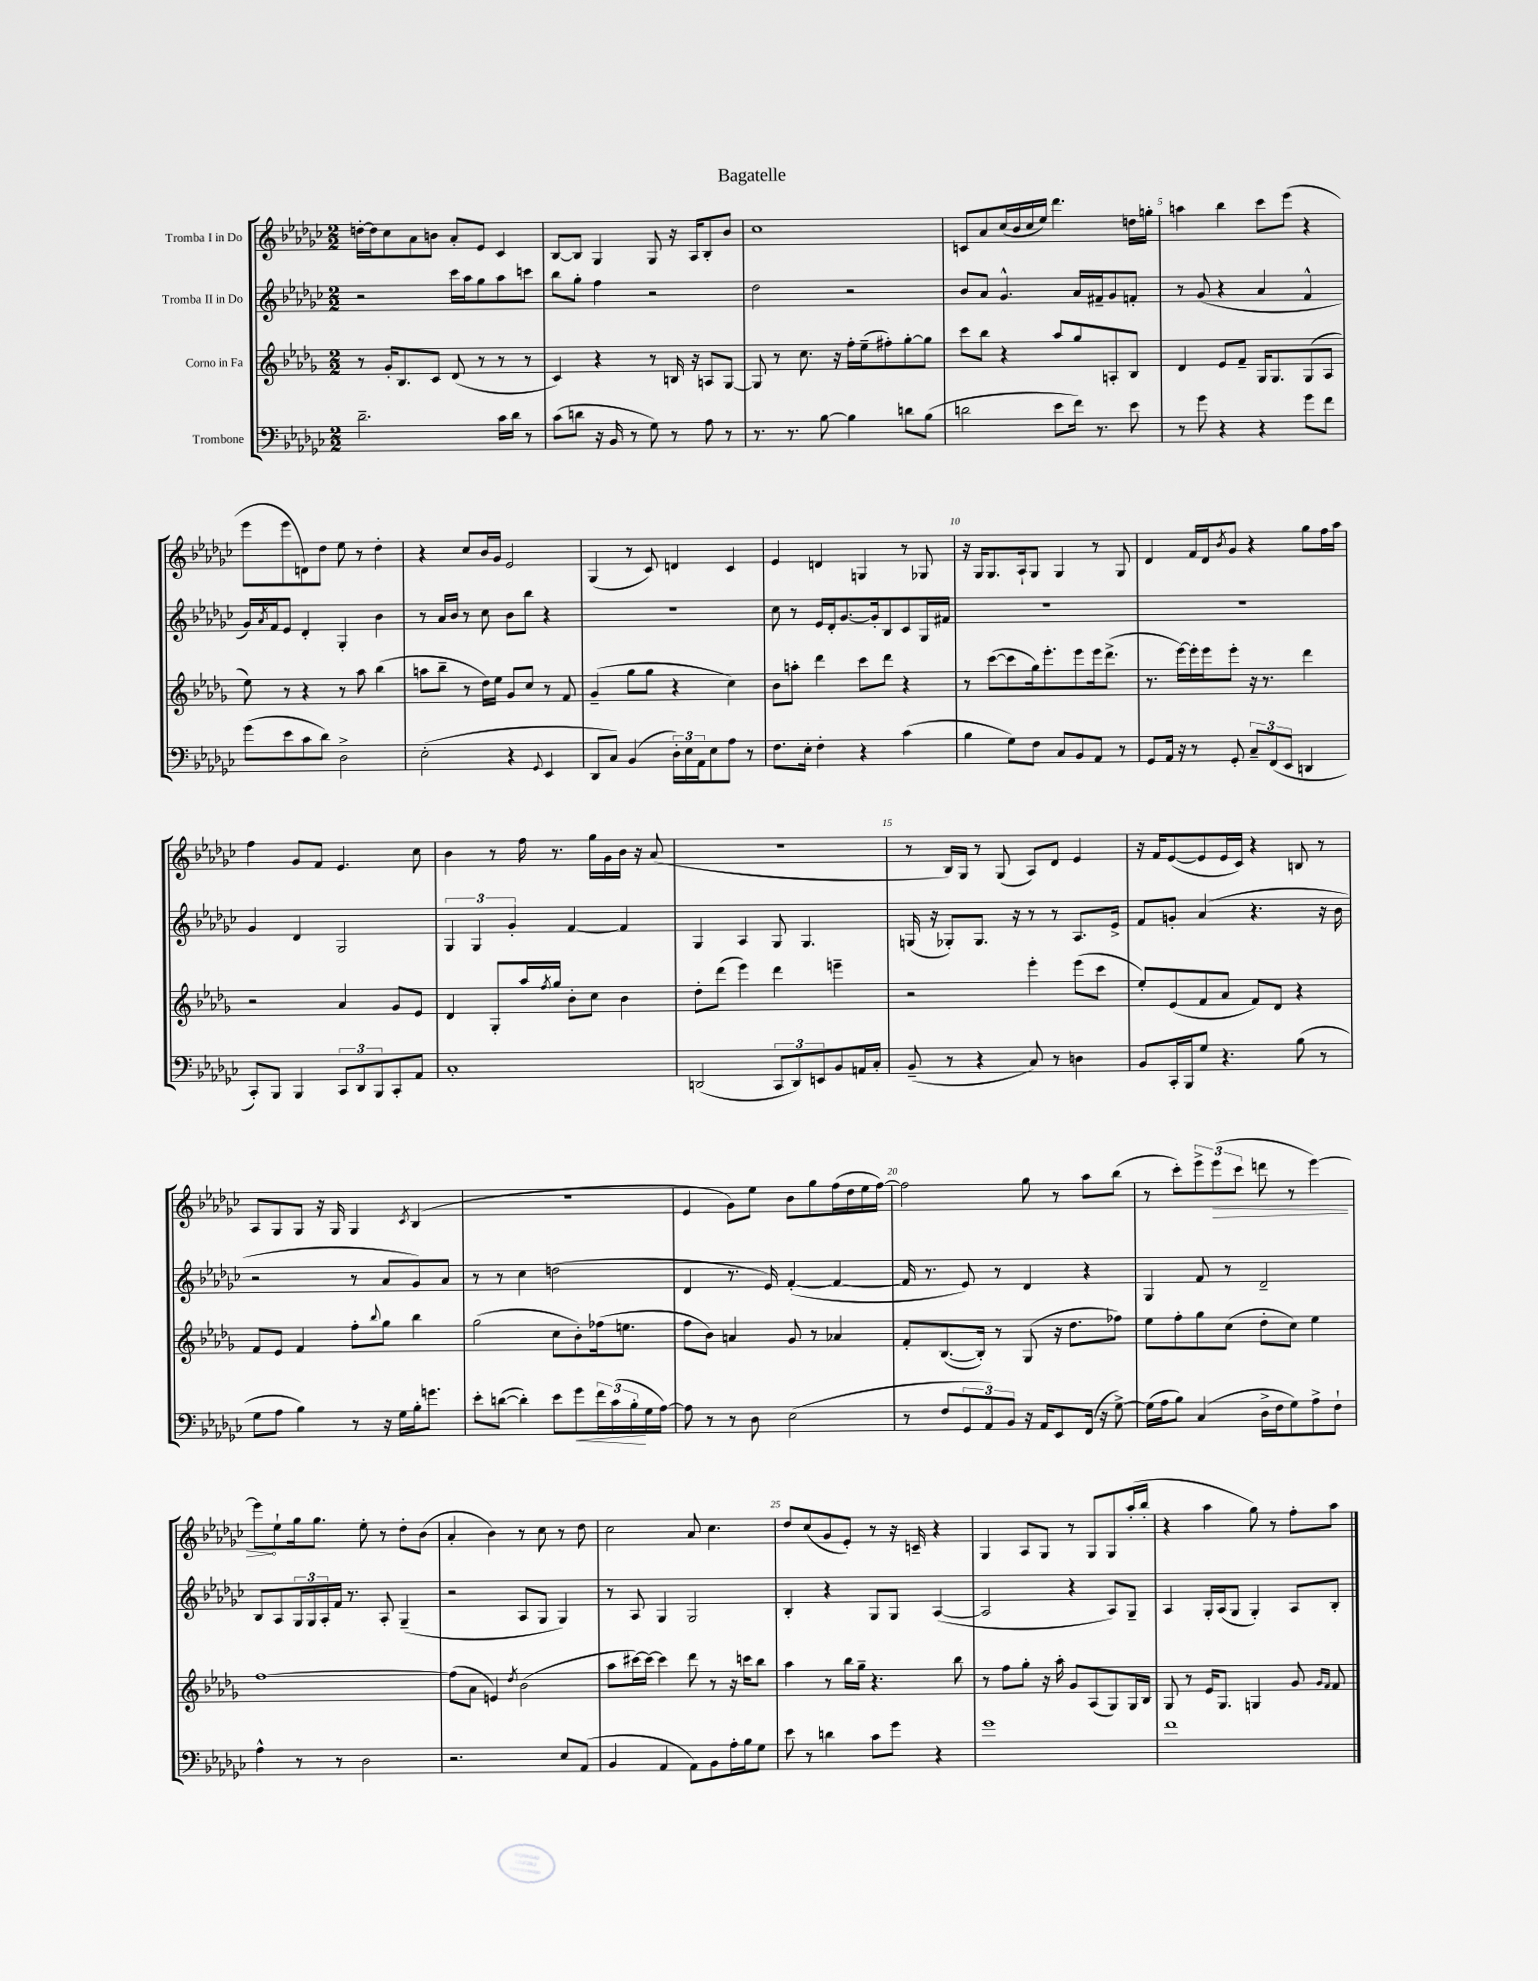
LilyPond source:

\header { title = "Bagatelle" }
<<
\new StaffGroup <<
\new Staff = "s0" \with { instrumentName = "Tromba I in Do" } {
    \clef treble \key ges \major \numericTimeSignature \time 2/2
    d''16~-. d''16 ces''8 aes'8 b'8 aes'8-. ees'8 ces'4 |
    bes8~ bes8 ges4 ges8 r16 aes16 bes8-. bes'8 |
    ces''1 |
    c'8 aes'8 ces''16( bes'16 ces''16 ees''16) des'''4. d''16 g''16-. |
    a''4 bes''4 ces'''8 ees'''8( r4 |
    ees'''8 ees'''8 d'8) des''8 ees''8 r8 des''4-. |
    r4 ces''8 bes'16 ges'16 ees'2 |
    ges4( r8 ces'8) d'4 ces'4 |
    ees'4 d'4 g4 r8 ges8 |
    r16 ges16 ges8. aes16-! ges8 ges4 r8 ges8 |
    des'4 f'16 des'16 \acciaccatura { bes'8 } ges'8 r4 ges''8 f''16 aes''16 |
    f''4 ges'8 f'8 ees'4. ces''8 |
    bes'4 r8 f''16 r8. ges''16 ges'16 bes'16 r16 aes'8( |
    r1 |
    r8 bes16) ges16 r8 ges8( aes8) des'8 ees'4 |
    r16 f'16 ees'8~( ees'8 ees'16 ces'16) r4 b8 r8 |
    aes8 ges8 ges8 r16 ges16 ges4 \acciaccatura { ces'8 } bes4( |
    R1 |
    ees'4 ges'8) ees''8 bes'8 ges''8 f''16( des''16 ees''16 f''16~) |
    f''2 ges''8 r8 aes''8 bes''8( |
    r8 ces'''8-.) \tuplet 3/2 { ees'''8-> \once \override Hairpin.circled-tip = ##t ees'''8\>( ces'''8 } d'''8 r8 ees'''4~) |
    ees'''8\! ees''8-! ges''16 ges''8. ees''8-. r8 des''8-. bes'8( |
    aes'4-. bes'4) r8 ces''8 r8 des''8 |
    ces''2 aes'8 ces''4. |
    des''8 ces''8( ges'8 ees'8-.) r8 r16 c'16-- r4 |
    ges4 aes8 ges8 r8 ges8 ges8 aes''16-.( bes''16-. |
    r4 aes''4 ges''8) r8 f''8-. aes''8 \bar "|." |
}
\new Staff = "s1" \with { instrumentName = "Tromba II in Do" } {
    \clef treble \key ges \major \numericTimeSignature \time 2/2
    r2 ces'''16 aes''16 ges''8 aes''8 c'''8 |
    bes''8 ges''8-. f''4 r2 |
    des''2 r2 |
    bes'8 aes'8 ges'4.-^ aes'16 fis'16-- ges'8 f'8-. |
    r8 ges'8( r4 aes'4 f'4-^ |
    ges'16) \acciaccatura { aes'8 } f'16 ees'8 des'4-. ges4-. bes'4 |
    r8 aes'16 bes'16 r8 ces''8 bes'8 bes''8 r4 |
    R1 |
    ces''8 r8 ees'16 des'16-. ges'8.~ ges'16-. bes8 ces'8 ges16 fis'16 |
    r1 |
    r1 |
    ges'4 des'4 ges2 |
    \tuplet 3/2 { ges4 ges4 ges'4-. } f'4~ f'4 |
    ges4 aes4 ges8 ges4. |
    g16( r16 ges8-.) ges8. r16 r8 r8 aes8. ees'16-> |
    f'8 g'8-. aes'4( r4. r16 bes'16 |
    r2 r8 aes'8 ges'8) aes'8 |
    r8 r8 ces''4 d''2( |
    des'4 r8. ees'16) f'4~-.( f'4~ |
    f'16 r8. ees'8) r8 des'4 r4 |
    ges4 f'8 r8 des'2-- |
    bes8 aes8 \tuplet 3/2 { ges16 ges16 aes16-. } f'16 r8. aes8-. ges4--( |
    r2 aes8 ges8 ges4) |
    r8 aes8 ges4 ges2 |
    bes4-. r4 ges8 ges8 aes4~( |
    aes2 r4 aes8) ges8-- |
    aes4 ges16-. aes16( ges8 ges4-.) aes8 bes8-. \bar "|." |
}
\new Staff = "s2" \with { instrumentName = "Corno in Fa" } {
    \clef treble \key des \major \numericTimeSignature \time 2/2
    r8 ges'16-. bes8. c'8 des'8( r8 r8 r8 |
    c'4) r4 r8 b16 r16 a8 ges8~ |
    ges8 r8 c''8. r16 f''16-. ees''16--( fis''8-.) ges''8~-. ges''8 |
    c'''8 bes''8 r4 aes''8 ges''8 a8-. bes8 |
    des'4 ees'8 f'8-- ges16 ges8. ges8( aes8 |
    ees''8) r8 r4 r8 aes''8 bes''4( |
    a''8 bes''8-- r8 des''16) ees''16 ges'8 c''8 r8 f'8 |
    ges'4--( ges''8 ges''8 r4 c''4) |
    bes'8 a''8-. des'''4 c'''8 des'''8 r4 |
    r8 c'''8~( c'''8 ges''16) ees'''8.-. ees'''8 ees'''16 des'''8.->( |
    r8. ees'''16~) ees'''16-. ees'''16 ees'''8-. r16 r8. des'''4 |
    r2 aes'4 ges'8 ees'8 |
    des'4 ges8-. aes''16 \acciaccatura { f''8 } ges''16 bes'8-. c''8 bes'4 |
    des''8-. des'''8( ees'''4) des'''4 e'''4-- |
    r2 ees'''4-. ees'''8( c'''8 |
    ees''8-.) ees'8( f'8 aes'8 f'8) des'8 r4 |
    f'8 ees'8 f'4 f''8-. \appoggiatura { bes''8 } ges''8 bes''4 |
    ges''2( c''8 bes'8-.) fes''16( e''8. |
    f''8 bes'8) a'4 ges'8 r8 aes'4 |
    f'8-. bes8.~( bes16-.) r8 ges8( r16 des''8. fes''8) |
    ees''8 f''8-. ges''8 c''8( des''8-. c''8) ees''4 |
    f''1~ |
    f''8( aes'8 e'4) \acciaccatura { des''8 } bes'2( |
    aes''8 cis'''16~) cis'''16~ cis'''4 des'''8 r8 r16 c'''16 bes''8 |
    aes''4 r8 bes''16 ges''16-- r4. bes''8 |
    r8 f''8 ges''8-. r16 aes''16-. ges'8 aes8( ges8) ges16 bes16 |
    ges8 r8 ees'16 ges8. g4 ges'8 \grace { ges'16 f'16 } f'8 \bar "|." |
}
\new Staff = "s3" \with { instrumentName = "Trombone" } {
    \clef bass \key ges \major \numericTimeSignature \time 2/2
    des'2.-- ces'16 des'16 r8 |
    ces'8( d'8 r16 bes,16 r8 ges8) r8 aes8 r8 |
    r8. r8. bes8~ bes4 d'8 bes8( |
    d'2 ees'8 f'16) r8. ees'8 |
    r8 ges'8 r4 r4 ges'8 f'8 |
    ges'8( ees'8 ces'8 des'8) des2-> |
    ees2-.( r4 \appoggiatura { ges,8 } ees,4 |
    des,8 ces8) bes,4( \tuplet 3/2 { des16-.) ees16 aes,16 } ees8 aes8 r8 |
    f8. ees16-. f4-. r4 ces'4( |
    bes4 ges8) f8 ces8 bes,8 aes,8 r8 |
    ges,8 aes,16 r16 r8 ges,8-. \tuplet 3/2 { ces8-- f,8( ees,8 } d,4 |
    ces,8-.) bes,,8 bes,,4 \tuplet 3/2 { ces,8 des,8 bes,,8 } ces,8-. aes,8 |
    ces1-. |
    d,2( \tuplet 3/2 { ces,8 d,8) e,8 } bes,8 a,16 ces16-. |
    bes,8--( r8 r4 ces8) r8 d4 |
    bes,8 ces,16-. bes,,16 ges8 r4. bes8( r8 |
    ges8 aes8 bes4) r8 r16 ges16 bes16-. g'8. |
    ees'8-. d'8~( d'4-.) ees'8 ges'8\< \tuplet 3/2 { f'16 ces'16( bes16-.\! } ges16 aes16~) |
    aes8 r8 r8 des8 ees2( |
    r8 f8 \tuplet 3/2 { ges,8 aes,8) bes,8 } r16 aes,16 ees,8 f,16( r16 ges8~->) |
    ges16( aes16 bes8) ces4( des16-> f16 ges8) aes8-> f8-! |
    aes4-^ r8 r8 des2 |
    r2. ees8 aes,8( |
    bes,4 aes,4 aes,8) bes,8 aes16-. bes16 ges8 |
    ees'8 r8 d'4 ces'8 ges'8 r4 |
    ges'1 |
    f'1 \bar "|." |
}
>>
>>
\layout { \context { \Score \override BarNumber.break-visibility = ##(#f #t #t) barNumberVisibility = #(every-nth-bar-number-visible 5) } }
